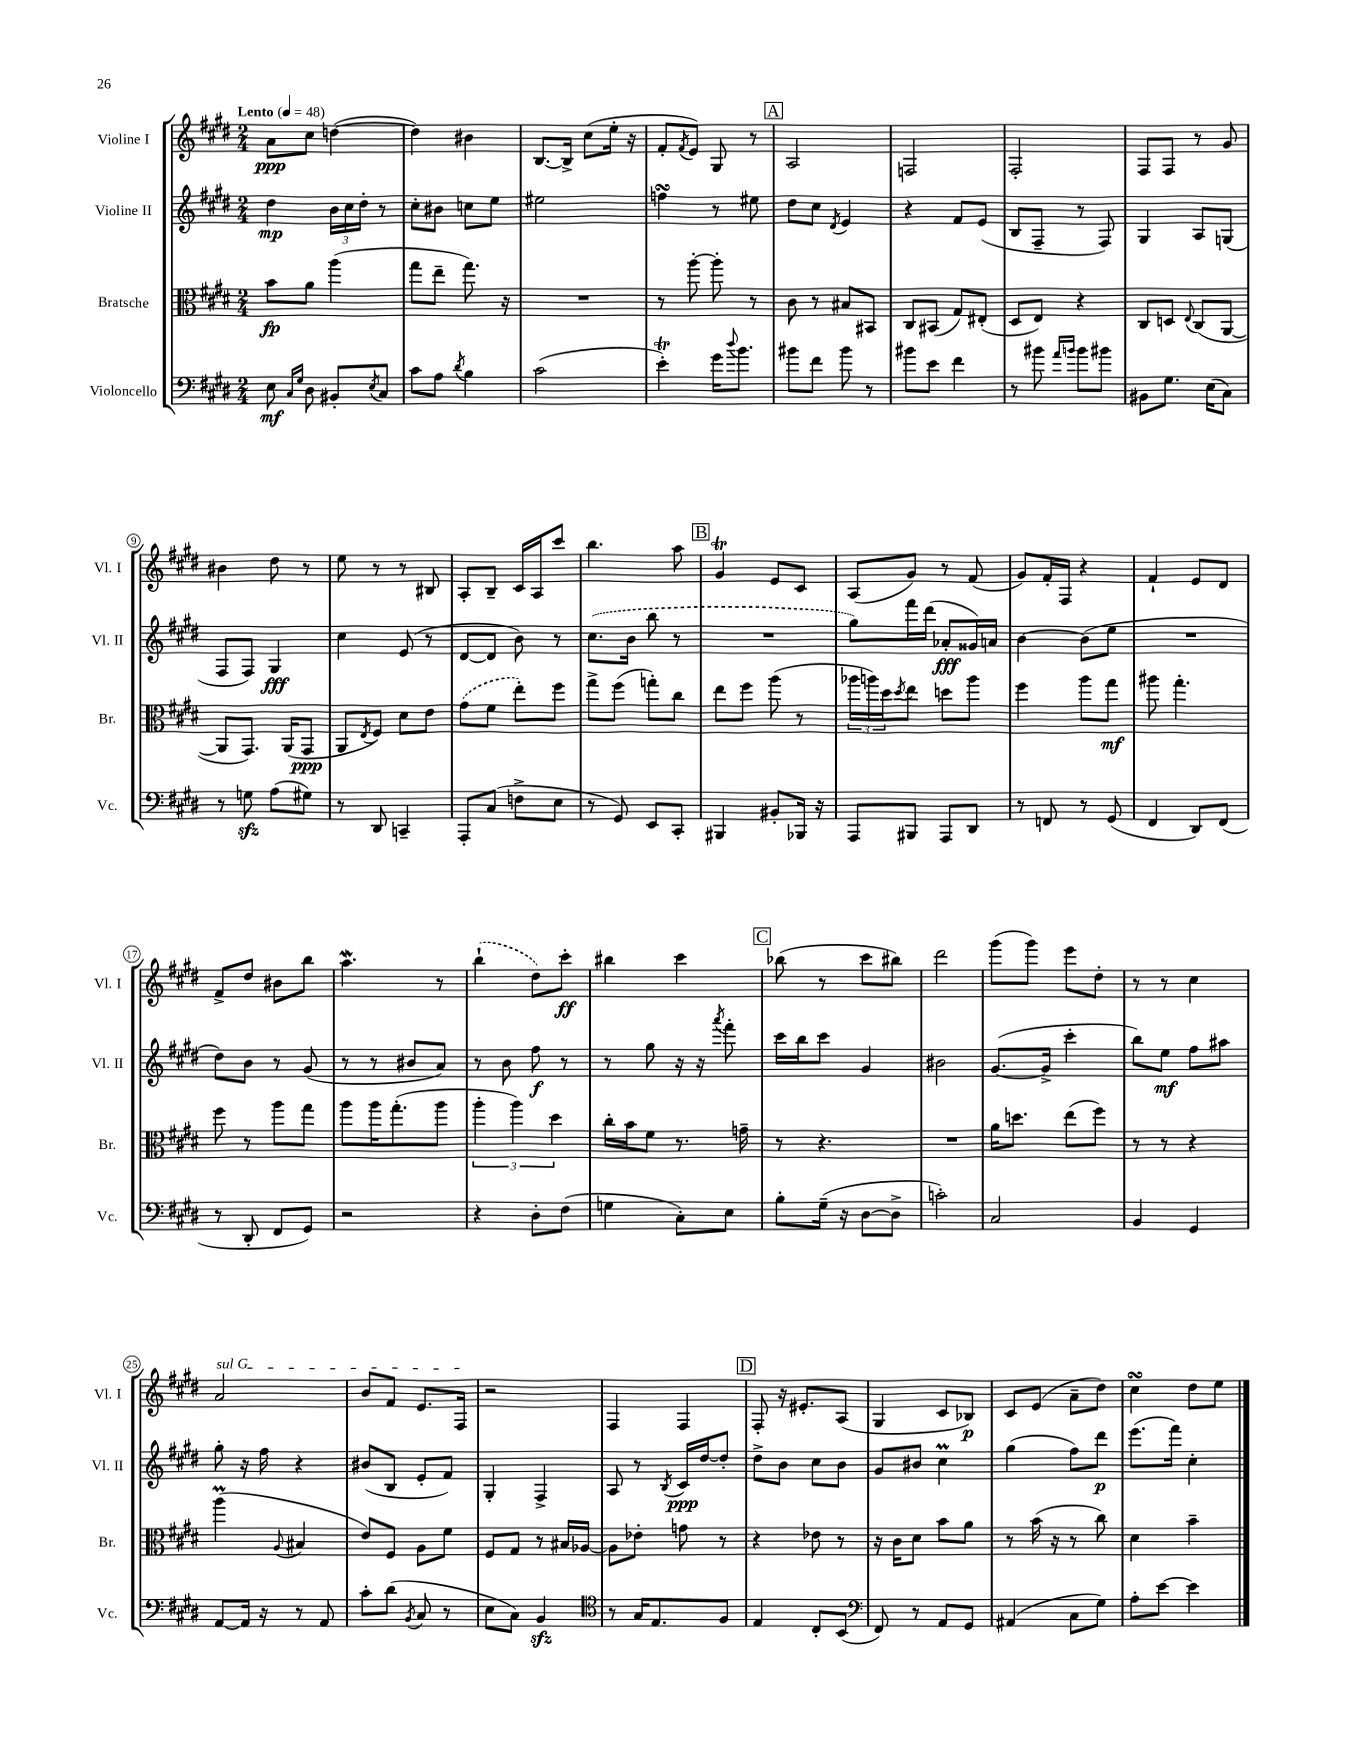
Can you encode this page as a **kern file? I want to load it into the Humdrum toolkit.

**kern	**kern	**kern	**kern
*staff4	*staff3	*staff2	*staff1
*clefF4	*clefC3	*clefG2	*clefG2
*k[f#c#g#d#]	*k[f#c#g#d#]	*k[f#c#g#d#]	*k[f#c#g#d#]
*M2/4	*M2/4	*M2/4	*M2/4
*MM48	*MM48	*MM48	*MM48
8E\	8b\L	4dd#\	8a\L
16qqC#/LL	.	.	.
16qqG#/JJ	.	.	.
8D#\	8a\J	.	8cc#\J
8BB#'/L	(4aa\	24b\LL	([4dd\
.	.	24cc#\	.
.	.	24dd#'\JJ	.
8qE/	.	.	.
8C#/J	.	8r	.
=	=	=	=
8c#\L	8gg#\L	8cc#'\L	4dd\])
8A\J	8ee~\J	8b#\J	.
8qd#/	.	.	.
4B\	8.gg#\)	8cc\L	4b#\
.	.	8ee\J	.
.	16r	.	.
=	=	=	=
(2c#\	2r	2ee#\	[8.B/L
.	.	.	16B^/]Jk
.	.	.	(8cc#\L
.	.	.	16ee'\Jk
.	.	.	16r
=	=	=	=
4e'\)	8r	4ff\	8f#'/L
.	.	.	8qf#/
.	[8aa'\	.	8e/J)
16g#\LK	8aa'\]	8r	8G#/
8qqdd#/	.	.	.
8.b\J	.	.	.
.	8r	8ee#\	8r
=	=	=	=
8b#\L	8c#\	8dd#\L	2A/
8f#\J	8r	8cc#\J	.
.	.	8qd#/	.
8b#\	8B#/L	4e/	.
8r	8BB#/J	.	.
=	=	=	=
8b#\L	8C#/L	4r	2F/
8e\J	(8BB#/J	.	.
4f#\	8G#/L)	8f#/L	.
.	(8E#'/J	(8e/J	.
=	=	=	=
8r	8D#/L	8B/L	2F#'/
8b#\	8E/J)	8F#~/J	.
16qqa/LL	.	.	.
16qqb/JJ	.	.	.
8b\L	4r	8r	.
8b#\J	.	8F#/)	.
=	=	=	=
8BB#\L	8C#/L	4G#/	8F#/L
8.G#\J	8D/J	.	8F#/J
.	8qqE/	.	.
.	(8C#/L	8A/L	8r
(16E\LK	.	.	.
8C#\J)	[8AA/J	(8G/J	8g#/
=	=	=	=
8r	8AA/]L	8F#/L	4b#\
8G\	8.GG#/J)	8F#/J)	.
(8A\L	.	4G#/	8dd#\
.	(16AA/LK	.	.
8G#\J)	8GG#/J	.	8r
=	=	=	=
8r	8AA/L	4cc#\	8ee\
.	8qE/	.	.
8DD#/	8F#/J)	.	8r
4CC~/	8d#\L	(8e/	8r
.	8e\J	8r	8B#/
=	=	=	=
8AAA'/L	(8g#\L	[8d#/L	8A'/L
(8C#/J	8f#\J	8d#/]J	8B~/J
8F^\L	8ee'\L)	8b\)	16c#/LL
.	.	.	16A/J
8E\J	8ff#\J	8r	8ccc#/J
=	=	=	=
8r	8gg#^\L	(8.cc#\L	4.bb\
8GG#/)	(8ff#\J	.	.
.	.	16b\Jk	.
8EE/L	8gg'\L)	8bb\	.
8CC#'/J	8cc#\J	8r	8aa\
=	=	=	=
4BBB#/	8ee\L	2r	4g#/
.	8ff#\J	.	.
8BB#'/L	(8aa\	.	8e/L
16BBB-/Jk	8r	.	8c#/J
16r	.	.	.
=	=	=	=
8AAA/L	24aa-\LL	8gg#\L)	(8A/L
.	24aa\)	.	.
.	24dd#\J	.	.
.	8qdd#/	.	.
8BBB#/J	8ee\J	16fff#\L	8g#/J)
.	.	(16ddd#\JJ	.
8AAA/L	8dd\L	8a-'/L	8r
8DD#/J	8aa\J	16g##/L)	(8f#/
.	.	16a/JJ	.
=	=	=	=
8r	4ff#\	[4b\	8g#/L)
8FF/	.	.	16f#'/L
.	.	.	16F#/JJ
8r	8aa\L	(8b\]L	4r
(8GG#/	8gg#\J	8ee\J	.
=	=	=	=
4FF#/	8aa#\	2r	4f#`/
.	4.gg#'\	.	.
8DD#/L)	.	.	8e/L
(8FF#/J	.	.	8d#/J
=	=	=	=
8r	8ff#\	8dd#\L)	8f#^/L
8DD#'/	8r	8b\J	8dd#/J
8FF#/L	8aa\L	8r	8b#\L
8GG#/J)	8gg#\J	(8g#/	8bb\J
=	=	=	=
2r	8aa\L	8r	4.aa\
.	16aa\K	8r	.
.	(8.gg#'\	.	.
.	.	8b#/L	.
.	8aa\J	8a/J)	8r
=	=	=	=
4r	6aa'\	8r	(4bb`\
.	.	8b\	.
.	6aa\)	.	.
8D#'\L	.	8ff#\	8dd#\L)
.	6dd#\	.	.
(8F#\J	.	8r	8ccc#'\J
=	=	=	=
4G\	16cc#'\LL	8r	4bb#\
.	16b\J	.	.
.	8f#\J	8gg#\	.
8C#'\L)	8.r	16r	4ccc#\
.	.	16r	.
.	.	8qaaa/	.
8E\J	.	8fff#'\	.
.	16g~\	.	.
=	=	=	=
8B'\L	8r	16ccc#\LL	(8bb-\
.	.	16bb\J	.
(16G#~\Jk	4.r	8ccc#\J	8r
16r	.	.	.
[8D#\L	.	4g#/	8ccc#\L
8D#^\]J	.	.	8bb#\J)
=	=	=	=
2c'\)	2r	2b#\	2ddd#\
=	=	=	=
2C#/	16a\LK	([8.g#/L	(8ggg#\L
.	8.dd\J	.	.
.	.	.	8ggg#\J)
.	.	16g#^/]Jk	.
.	(8ee\L	4ccc#'\	8eee\L
.	8ff#\J)	.	8dd#'\J
=	=	=	=
4BB/	8r	8bb\L)	8r
.	8r	8ee\J	8r
4GG#/	4r	8ff#\L	4cc#\
.	.	8aa#\J	.
=	=	=	=
[8AA/L	(4aa\	8gg#'\	2a/
16AA/]Jk	.	16r	.
16r	.	16ff#\	.
.	8qqA/	.	.
8r	4B#/	4r	.
8AA/	.	.	.
=	=	=	=
8c#'\L	8e/L)	(8b#/L	8b/L
(8d#\J	8F#/J	8B/J	8f#/J
8qBB/	.	.	.
8C#/	8A\L	8e'/L	8.e/L
8r	8f#\J	8f#/J)	.
.	.	.	16F#/Jk
=	=	=	=
8E\L	8F#/L	4G#'/	2r
8C#\J)	8G#/J	.	.
4BB/	8r	4F#^/	.
.	16B#/LL	.	.
.	[16A-/JJ	.	.
=	=	=	=
*clefC4	*	*	*
8r	8A-\]L	8A/	4F#/
16G#/LK	8e-'\J	8r	.
8.E/	.	.	.
.	.	8qB/	.
.	8g\	16c#/LL	4F#/
.	.	[16dd#/J	.
8F#/J	8r	8dd#'/]J	.
=	=	=	=
4E/	4r	8dd#^\L	8F#'/
.	.	8b\J	16r
.	.	.	8.e#'/L
8C#'/L	8e-\	8cc#\L	.
(8BB/J	8r	8b\J	(8A/J
=	=	=	=
*clefF4	*	*	*
8FF#/)	16r	8g#/L	4G#/
.	16c#\LK	.	.
8r	8d#\J	8b#/J	.
8AA/L	8b\L	4cc#\	8c#/L
8GG#/J	8a\J	.	8B-/J)
=	=	=	=
(4AA#/	8r	(4gg#\	8c#/L
.	(16b\	.	(8e/J
.	16r	.	.
8C#\L	8r	8ff#\L)	8a~\L
8G#\J)	8cc#\)	8ddd#\J	8dd#\J)
=	=	=	=
8A'\L	4d#\	(8.eee\L	4cc#\
[8e\J	.	.	.
.	.	16fff#\Jk)	.
4e\]	4b~\	4cc#'\	8dd#\L
.	.	.	8ee\J
==	==	==	==
*-	*-	*-	*-
